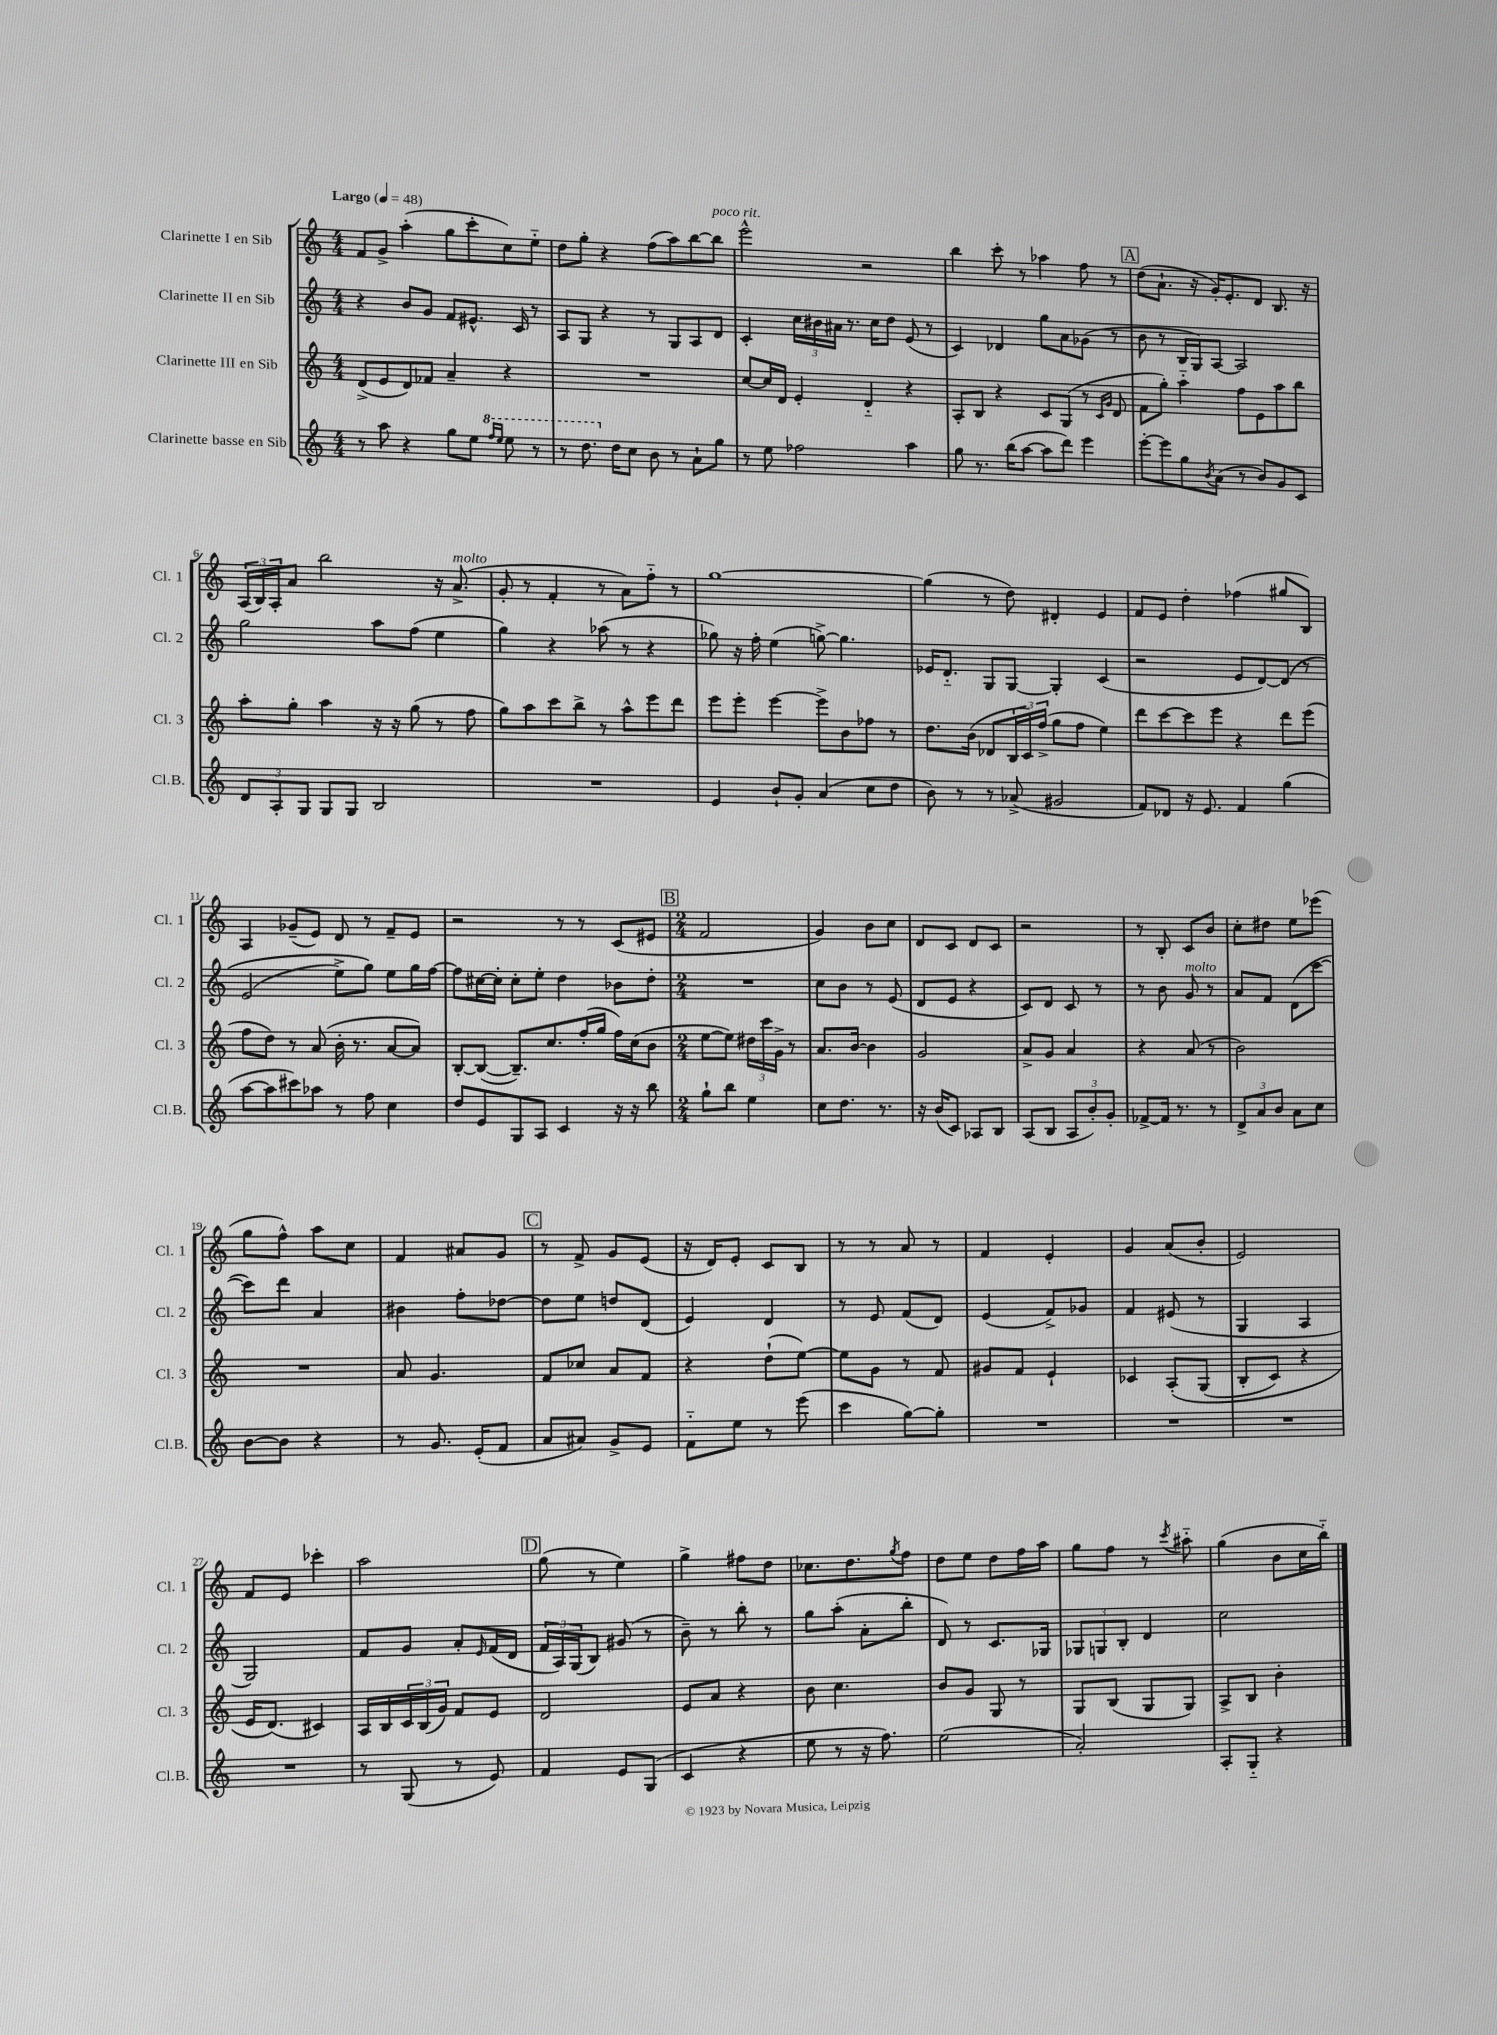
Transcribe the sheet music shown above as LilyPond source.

<<
\new StaffGroup <<
\new Staff = "s0" \with { instrumentName = "Clarinette I en Sib" shortInstrumentName = "Cl. 1" } {
    \clef treble \key c \major \numericTimeSignature \time 4/4 \tempo "Largo" 4 = 48
    f'8 g'8-> a''4-.( g''8 c'''8-. c''8) e''8-_ |
    d''8 g''8-. r4 f''8( a''8) b''8~ b''8^\markup { \italic "poco rit." } |
    e'''2-^ r2 |
    b''4 c'''8-. r8 aes''4 f''8 r8 |
    \mark \markup { \box "A" } d''8( a'8.-! r16 g'16-.) e'8.-. d'8 b8. r16 |
    \tuplet 3/2 { a16( b16) a16-. } a'8 b''2 r16 a'8.->^\markup { \italic "molto" }( |
    g'8-. r8 f'4-. r8 a'8) f''8-_ r8 |
    g''1~ |
    g''4( r8 d''8) dis'4-. e'4 |
    f'8 e'8 d''4-. fes''4( gis''8 b8) |
    a4 ges'8--( e'8) d'8 r8 f'8-- e'8 |
    r2 r8 r8 c'8( eis'8 |
    \mark \markup { \box "B" } \numericTimeSignature \time 2/4 f'2 |
    g'4) b'8 c''8 |
    d'8 c'8 d'8 c'8 |
    r2 |
    r8 b8-. c'8 b'8 |
    c''8-. dis''8 e''8 ees'''8( |
    g''8 f''8-^) a''8 c''8 |
    f'4 ais'8 g'8 |
    \mark \markup { \box "C" } r8 f'8-> g'8 e'8( |
    r16 d'16) e'8-. c'8 b8 |
    r8 r8 a'8 r8 |
    f'4 e'4-. |
    g'4 a'8( b'8-. |
    e'2) |
    f'8 e'8 ces'''4-. |
    a''2 |
    \mark \markup { \box "D" } g''8( r8 e''4) |
    g''4-> fis''8 d''8 |
    ces''8. d''8. \acciaccatura { g''8 } f''8 |
    d''8 e''8 d''8 f''16 a''16 |
    g''8 f''8 r8 \acciaccatura { c'''8 } ais''8-_ |
    g''4( b'8 c''16 b''16-_) \bar "|." |
}
\new Staff = "s1" \with { instrumentName = "Clarinette II en Sib" shortInstrumentName = "Cl. 2" } {
    \clef treble \key c \major \numericTimeSignature \time 4/4
    r4 b'8 g'8 f'8 eis'8.-^ c'16 r8 |
    a8 g8 r4 r8 g8 a8 d'8 |
    c'4-. \tuplet 3/2 { c''16 bis'16 ais'16 } r8. c''16 d''8 e'8( r8 |
    c'4) des'4 g''8 a'8 ges'8( r8 |
    \mark \markup { \box "A" } b'8 r8 b16 g16) a8~ a2 |
    g''2 a''8 f''8( e''4 |
    g''4) r4 aes''8( r8 r4 |
    ges''8) r16 f''16-. e''4( g''8~->) g''4. |
    ees'16 d'8.-_ g8 g8~ g4-. c'4( |
    r2 e'8 d'8~) d'8\( r8 |
    e'2( e''8->) g''8\) e''8 g''16 f''16~ |
    f''8 cis''16~ cis''16-. cis''8-. e''8-. d''4 bes'8 d''8-. |
    \mark \markup { \box "B" } \numericTimeSignature \time 2/4 R2 |
    c''8 b'8 r8 e'8( |
    d'8 e'8 r4 |
    c'8) d'8 c'8 r8 |
    r8 b'8 g'8^\markup { \italic "molto" } r8 |
    a'8 f'8 d'8( c'''8~ |
    c'''8) d'''8 a'4 |
    bis'4 f''8-. des''8~ |
    \mark \markup { \box "C" } des''8 e''8 d''8 d'8( |
    e'4) d'4 |
    r8 e'8 f'8( d'8) |
    e'4( f'8->) ges'8 |
    f'4 eis'8( r8 |
    g4 a4 |
    g2) |
    f'8 g'8 a'8-. \grace { e'16 } f'16( d'16 |
    \mark \markup { \box "D" } \tuplet 3/2 { f'16 a16) g16( } b8) gis'8( r8 |
    b'8--) r8 b''8-. r8 |
    g''8 a''8-.( a'8-. b''8-. |
    d'8) r8 c'8. ges16 |
    \tuplet 3/2 { ges8 g8 b8-. } d'4 |
    c''2 \bar "|." |
}
\new Staff = "s2" \with { instrumentName = "Clarinette III en Sib" shortInstrumentName = "Cl. 3" } {
    \clef treble \key c \major \numericTimeSignature \time 4/4
    d'8->( e'8 d'8) fes'8 a'4-- r4 |
    R1 |
    c''8~ c''16 d'16 e'4-. d'4-_ r4 |
    a8-. b8 r4 c'8 g8( r8 \grace { c'16 g'16 } d'8 |
    \mark \markup { \box "A" } f'8 g''8-.) a''4-_ f''8 e'8 a''8 b''8 |
    a''8-. g''8-. a''4 r16 r16 g''8( r8 f''8 |
    g''8) a''8 c'''8 b''8-> r8 a''8-^ e'''8 d'''8 |
    e'''8 e'''8-. e'''4~ e'''8-> b'8 fes''8 r8 |
    d''8. b'16( des'8 \tuplet 3/2 { b16 c'16) f''16->( } g''8 f''8 e''4) |
    d'''8 c'''8~ c'''8 e'''8 r4 d'''8 e'''8( |
    f''8 d''8) r8 a'8( b'16-. r8. a'8~ a'8) |
    b8~-. b8~( b8.--) c''8. f''16-.( g''16 f''16) c''16( b'8 |
    \mark \markup { \box "B" } \numericTimeSignature \time 2/4 e''8~ e''8) \tuplet 3/2 { dis''16 c'''16 g'16-> } r8 |
    a'8. b'16~ b'4 |
    g'2 |
    a'8-> g'8 a'4 |
    r4 a'8( r8 |
    b'2) |
    R2 |
    a'8 g'4. |
    \mark \markup { \box "C" } f'8 ces''8 a'8 f'8 |
    r4 d''8-!( e''8~) |
    e''8 g'8 r8 f'8 |
    gis'8 f'8 e'4-! |
    ces'4 a8-.\( g8( |
    b8-. c'8) r4 |
    e'16 d'8.(\) cis'4) |
    a16 b16 \tuplet 3/2 { c'16 b16( g'16) } f'8 e'8 |
    \mark \markup { \box "D" } d'2 |
    e'8 a'8 r4 |
    b'8 c''4. |
    b'8 g'8 g8 r8 |
    g8 b8( g8 g8) |
    a8-> b8 b'4-. \bar "|." |
}
\new Staff = "s3" \with { instrumentName = "Clarinette basse en Sib" shortInstrumentName = "Cl.B." } {
    \clef treble \key c \major \numericTimeSignature \time 4/4
    r8 a''8 r4 g''8 e''8 \ottava #1 \grace { f'''16 e'''16 } e'''8 r8 |
    r8 d'''8. \ottava #0 d''16 c''8 b'8 r8 a'8-! g''8 |
    r8 e''8 fes''2 a''4 |
    g''8 r8. b''16( a''8~ a''8 d'''8) e'''4 |
    \mark \markup { \box "A" } e'''8~-. e'''8 g''8 \acciaccatura { b'8 } a'8( r8 b'8) g'8 c'8 |
    \tuplet 3/2 { d'8 a8-. g8 } g8 g8 b2 |
    R1 |
    e'4 b'8-! g'8-. a'4( c''8 d''8 |
    b'8) r8 r8 aes'8->( gis'2 |
    f'8) des'8 r16 e'8. f'4 g''4( |
    a''8~ a''8 cis'''8) aes''8 r8 f''8 c''4 |
    d''8 e'8 g8 a8 c'4 r16 r16 b''8 |
    \mark \markup { \box "B" } \numericTimeSignature \time 2/4 g''8-! b''8 e''4 |
    c''8 d''8. r8. |
    r16 b'16( c'8) aes8 b8 |
    a8( b8 \tuplet 3/2 { a8 b'8-.) g'8-. } |
    fes'8~-> fes'16 r8. r8 |
    \tuplet 3/2 { d'8-> a'8 b'8 } a'8 c''8 |
    b'8~ b'8 r4 |
    r8 g'8. e'16-.( f'8 |
    \mark \markup { \box "C" } a'8 ais'8) g'8-> e'8 |
    f'8-_ e''8 r8 e'''8( |
    c'''4 g''8~) g''8-. |
    R2 |
    R2 |
    R2 |
    R2 |
    r8 g8( r8 e'8) |
    \mark \markup { \box "D" } f'4 e'8 g8( |
    c'4 r4 |
    e''8 r8 r16 f''8.) |
    e''2( |
    a'2-.) |
    a8-. g8-_ r4 \bar "|." |
}
>>
>>
